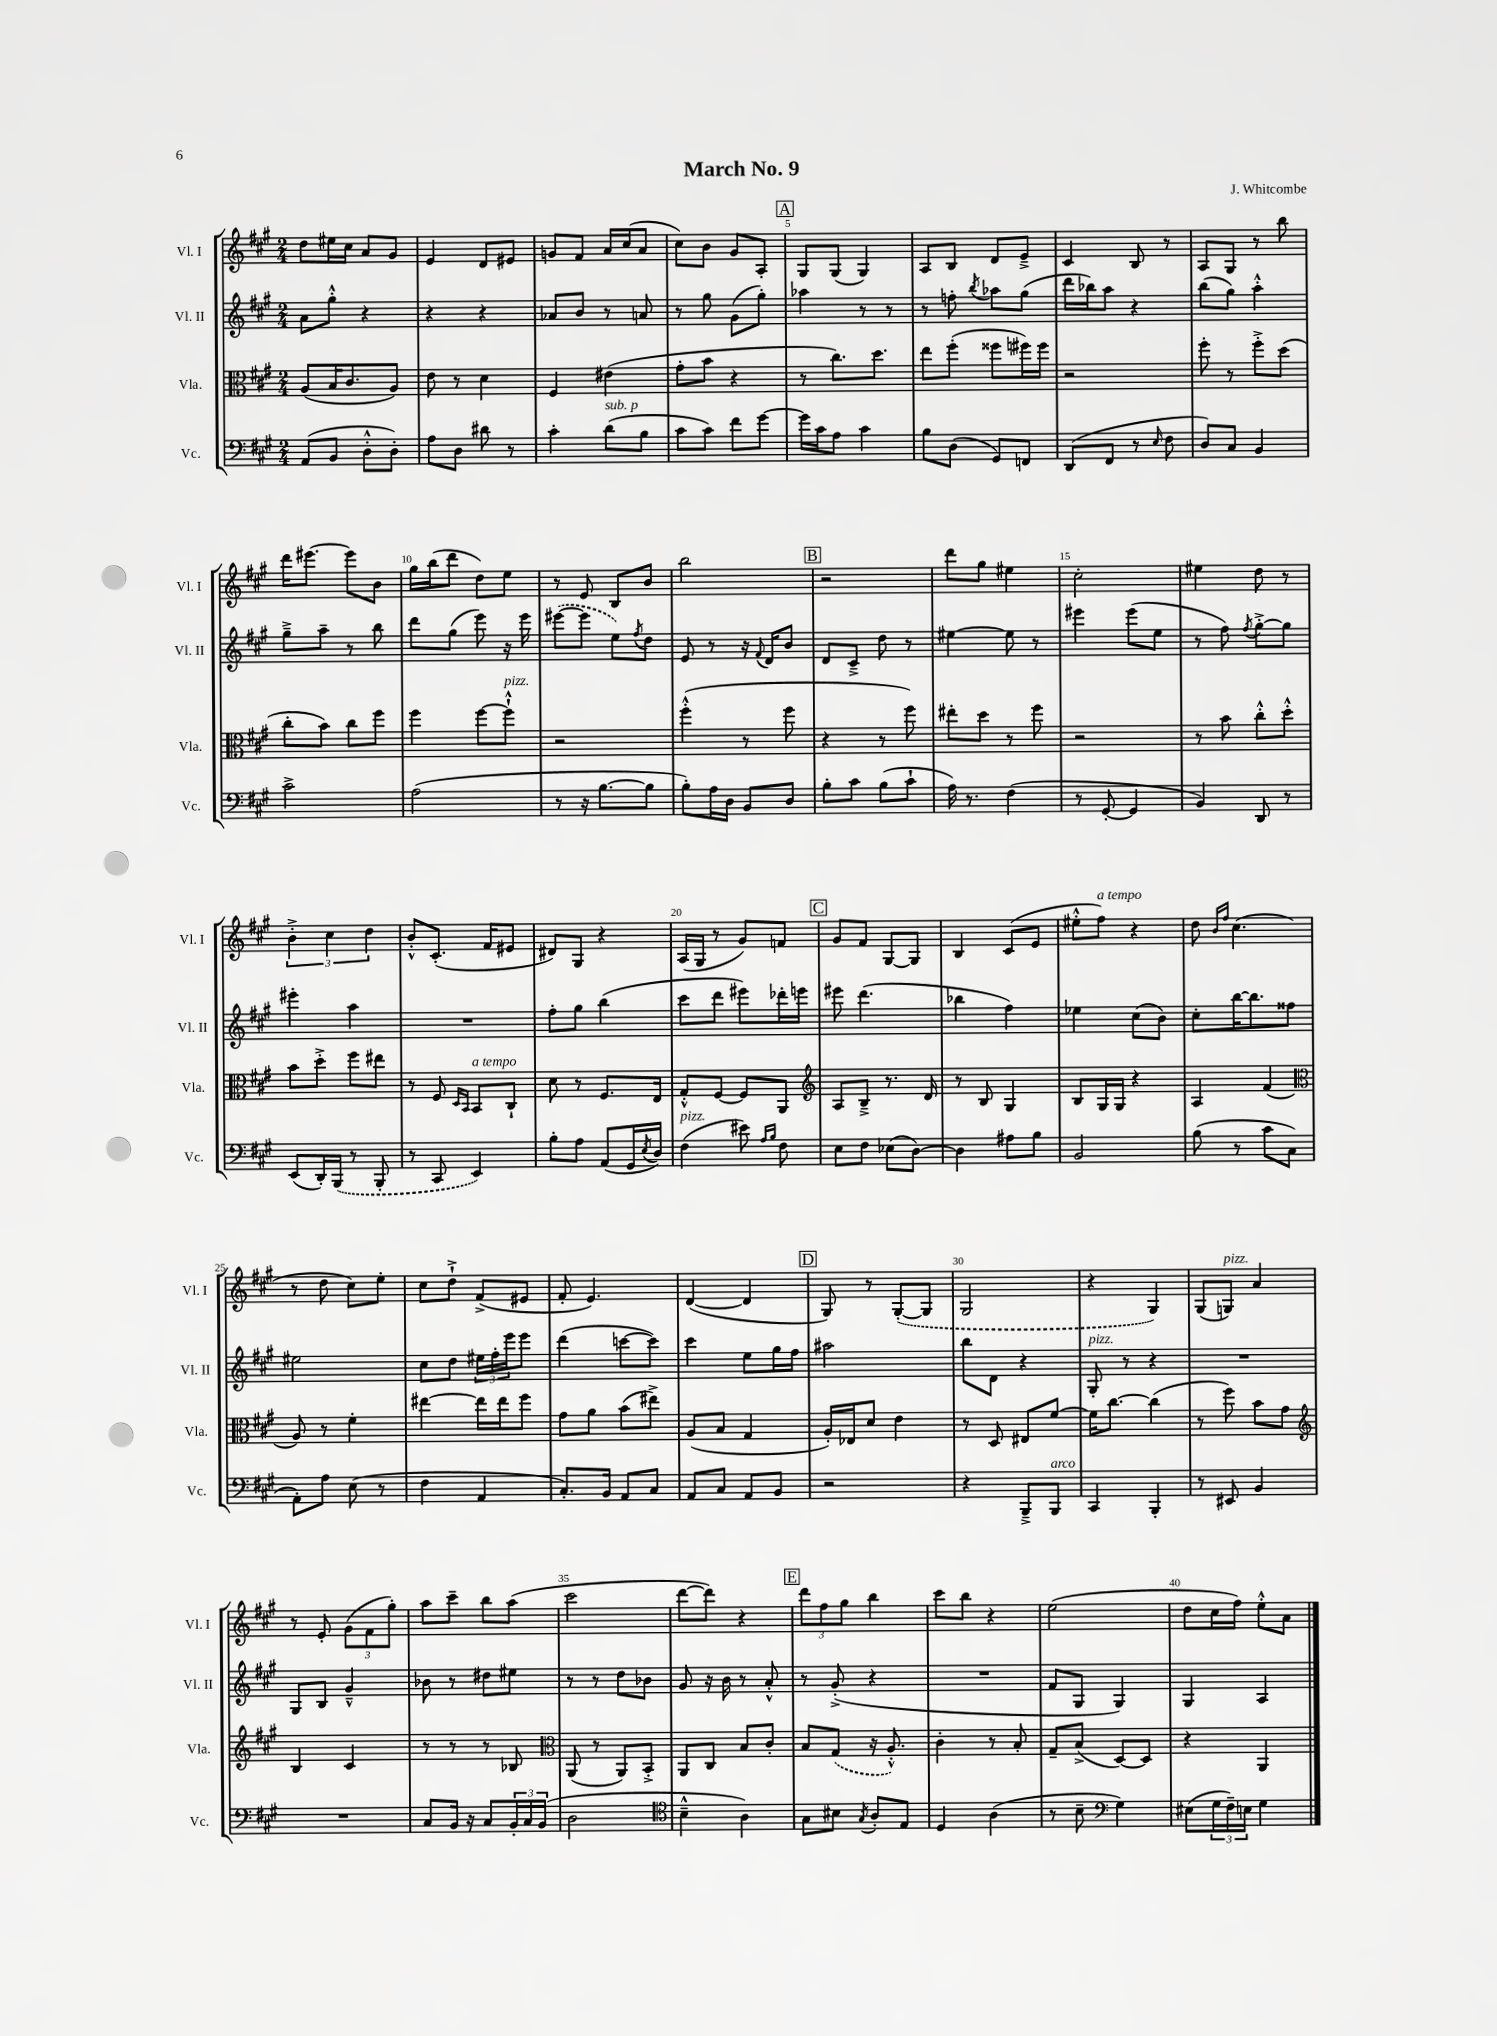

**kern	**kern	**kern	**kern
*staff4	*staff3	*staff2	*staff1
*clefF4	*clefC3	*clefG2	*clefG2
*k[f#c#g#]	*k[f#c#g#]	*k[f#c#g#]	*k[f#c#g#]
*M2/4	*M2/4	*M2/4	*M2/4
(8AA/L	(8A/L	8a\L	8dd\L
8BB/J	16B/K	8gg#'^^\J	16ee#\L
.	8.c#/	.	16cc#\JJ
8D'^^\L	.	4r	8a/L
8D'\J)	8A/J)	.	8g#/J
=	=	=	=
8A\L	8e\	4r	4e/
8D\J	8r	.	.
8d#\	4d\	4r	8d/L
8r	.	.	8e#/J
=	=	=	=
4c#'\	4F#/	8a-/L	8g/L
.	.	8b/J	8f#/J
(8d\L	(4e#\	8r	16a/LL
.	.	.	(16cc#/J
8B\J	.	8a/	8a/J
=	=	=	=
8c#\L	8g#'\L	8r	8cc#\L)
8c#\J)	8b\J	8gg#\	8b\J
8f#\L	4r	(8g#\L	8g#/L
[8g#\J	.	8gg#'\J)	8A'/J
=	=	=	=
16g#\]LL	8r	4aa-\	8G#/L
16c#\J	.	.	.
8A\J	8.cc#\L)	.	(8G#/J
4c#\	.	8r	4G#/)
.	8.dd\J	.	.
.	.	8r	.
=	=	=	=
8B\L	8ee\L	8r	8A/L
(8D\J	(8ff#'\J	8ff'\	8B/J
.	.	8qbb/	.
8GG#/L)	8ff##\L	8aa-\L	8d/L
8FF/J	16ff#\L)	(8gg#\J	8e~^/J
.	16ff#\JJ	.	.
=	=	=	=
(8DD/L	2r	16ddd\LL	4c#/
.	.	16bb-\J)	.
8FF#/J	.	8aa\J	.
8r	.	4r	8B/
16qqE/	.	.	.
8F#\	.	.	8r
=	=	=	=
8D/L)	8ff#'\	(8bb\L	8A/L
8C#/J	8r	8gg#\J)	8G#/J
4BB/	8ff#'^\L	4aa'^^\	8r
.	(8dd\J	.	8bb\
=	=	=	=
2c#^\	8cc#'\L	8gg#~^\L	16ddd\LK
.	.	.	[8.eee#\J
.	8b\J)	8aa~\J	.
.	8cc#\L	8r	8eee#\]L
.	8ff#\J	8bb\	8b\J
=	=	=	=
(2A\	4ff#\	8ddd\L	16gg#\LL
.	.	.	(16bb\J
.	.	(8gg#\J	8ddd\J
.	[8ff#\L	8eee\)	8dd\L)
.	8ff#`^^\]J	16r	8ee\J
.	.	16eee\	.
=	=	=	=
8r	2r	([8eee#\L	8r
16r	.	8eee#\]J	8e/
[8.B\L	.	.	.
.	.	8ee\L)	8B/L
.	.	8qff#/	.
8B\]J	.	8dd\J	8b/J
=	=	=	=
8B'\L)	(4ff#'^^\	8e/	2bb\
16A\L	.	8r	.
16D\JJ	.	.	.
8BB/L	8r	16r	.
.	.	8qqf#/	.
.	.	16d/LK	.
8D/J	8ff#\	8b/J	.
=	=	=	=
8B'\L	4r	8d/L	2r
8c#\J	.	8c#~^/J	.
(8B\L	8r	8dd\	.
8c#`\J	8ff#\)	8r	.
=	=	=	=
16A\)	8ee#'\L	[4ee#\	8ddd\L
8.r	.	.	.
.	8dd\J	.	8gg#\J
(4F#\	8r	8ee#\]	4ee#\
.	8ff#\	8r	.
=	=	=	=
8r	2r	4eee#\	2cc#'\
[8GG#'/	.	.	.
4GG#/]	.	(8eee#\L	.
.	.	8ee\J	.
=	=	=	=
4BB/)	8r	8r	4ee#\
.	8b\	8ff#\)	.
.	.	8qff#/	.
8DD/	8cc#'^^\L	[8gg#'^\L	8dd\
8r	8dd'^^\J	8gg#\]J	8r
=	=	=	=
(8EE/L	8b\L	4eee#'\	6b'^\
16DD'/L)	8dd'^\J	.	.
.	.	.	6cc#\
(16BBB/JJ	.	.	.
8r	8ff#\L	4aa\	.
.	.	.	6dd\
8BBB'/	8ee#\J	.	.
=	=	=	=
8r	8r	2r	8b'^^/L
8CC#/	8F#/	.	(8.c#'/J
.	16qqD/LL	.	.
.	16qqBB/JJ	.	.
4EE/)	8BB/L	.	.
.	.	.	16f#/LK
.	8C#`/J	.	8e#/J
=	=	=	=
8B'\L	8d\	8ff#'\L	8d#/L)
8A\J	8r	8gg#\J	8G#/J
(8AA/L	8.F#/L	(4bb\	4r
16GG#/L	.	.	.
8qE/	.	.	.
16D/JJ)	16E/Jk	.	.
=	=	=	=
(4F#\	8G#'^^/L	8ccc#\L	(16A/LL
.	.	.	16G#/JJ
.	[8F#/J	8ddd\J	8r
8e#\)	8F#/]L	8eee#\L)	8g#/L)
16qqA/LL	.	.	.
16qqB/JJ	.	.	.
8F#\	8AA/J	16ddd-'\L	8f/J
.	.	16eee\JJ	.
=	=	=	=
*	*clefG2	*	*
8E\L	8A/L	8eee#\	8g#/L
8F#\J	8B~^/J	(4.ddd\	8f#/J
(8E-\L	8.r	.	[8G#/L
[8D\J)	.	.	8G#/]J
.	16d/	.	.
=	=	=	=
4D\]	8r	4bb-\	4B/
.	8B/	.	.
8A#\L	4G#/	4ff#\)	(8c#/L
8B\J	.	.	8e/J
=	=	=	=
2BB/	8B/L	4ee-\	8ee#'^^\L
.	16G#/L	.	8ff#\J)
.	16G#/JJ	.	.
.	4r	(8cc#\L	4r
.	.	8b\J)	.
=	=	=	=
(8B\	4A/	8cc#'\L	8dd\
.	.	.	16qqb/LL
.	.	.	16qqff#/JJ
8r	.	[16bb\K	(4.cc#\
.	.	8.bb\]	.
8c#\L	(4f#/	.	.
8C#\J	.	8ff##\J	.
=	=	=	=
*	*clefC3	*	*
8AA'\L)	8A/)	2ee#\	8r
8A\J	8r	.	8dd\
(8E\	4f#'\	.	8cc#\L)
8r	.	.	8ee'\J
=	=	=	=
4F#\	[4ee#\	8cc#\L	8cc#\L
.	.	8dd\J	8dd`^\J
4AA/	16ee#\]LL	24ee#\LL	(8f#^/L
.	.	24ff#'\	.
.	16ee#\J	.	.
.	.	24eee\J	.
.	8ff#\J	8eee\J	8e#/J
=	=	=	=
8.C#'/L)	8g#\L	(4ddd\	8f#'/
.	8a\J	.	4.e/)
16BB/Jk	.	.	.
8AA/L	(8b\L	[8ccc\L	.
8C#/J	8ee#^\J)	8ccc\]J)	.
=	=	=	=
8AA/L	(8A/L	4ccc#\	([4d/
8C#/J	8B/J	.	.
8AA/L	4G#/	8ee\L	4d/]
8BB/J	.	16gg#\L	.
.	.	16ff#\JJ	.
=	=	=	=
2r	16A'/LL)	2aa#\	8G#/)
.	16E-/J	.	.
.	8d/J	.	8r
.	4e\	.	([8G#'/L
.	.	.	8G#/]J
=	=	=	=
4r	8r	8bb\L	2G#/
.	8D/	8d\J	.
8BBB~^/L	8E#/L	4r	.
8BBB/J	[8f#/J	.	.
=	=	=	=
4CC#/	16f#\]LK	8G#'/	4r
.	[8.cc#\J	.	.
.	.	8r	.
4BBB'/	(4cc#\]	4r	4G#/)
=	=	=	=
8r	8r	2r	(8G#/L
8EE#/	8ff#\)	.	8G/J)
4BB/	8b\L	.	4a/
.	8g#\J	.	.
=	=	=	=
*	*clefG2	*	*
2r	4B/	8G#/L	8r
.	.	8B/J	8e'/
.	4c#/	4g#~^^/	(12g#\L
.	.	.	12f#\
.	.	.	12gg#'\J)
=	=	=	=
8C#/L	8r	8b-\	8aa\L
16BB/Jk	8r	8r	8ccc#~\J
16r	.	.	.
8C#/L	8r	8dd#\L	8bb\L
24BB'/L	8B-/	8ee#\J	(8aa\J
24C#/	.	.	.
(24BB/JJ	.	.	.
=	=	=	=
*	*clefC3	*	*
2D\	(8AA/	8r	2ccc#\
.	8r	8r	.
.	8AA/L)	8dd\L	.
.	8BB'^/J	8b-\J	.
=	=	=	=
*clefC4	*	*	*
4B~^^\	8AA/L	8g#/	[8ddd\L
.	8C#/J	16r	8ddd\]J)
.	.	16b\	.
4A\)	8B/L	8r	4r
.	8c#'/J	8a'^^/	.
=	=	=	=
8G#\L	8B/L	8r	12ddd\L
.	.	.	12ff#\
8B#\J	(8G#/J	(8g#'^/	.
.	.	.	12gg#\J
8qG#/	.	.	.
8A'/L	16r	4r	4bb\
.	8.A'^^/)	.	.
8E/J	.	.	.
=	=	=	=
4D/	4c#'\	2r	8ccc#\L
.	.	.	8bb\J
(4A\	8r	.	4r
.	8B'/	.	.
=	=	=	=
8r	8G#~/L	8f#/L	(2ee\
8B~\	(8B^/J	8G#/J	.
*clefF4	*	*	*
4G#\)	[8D/L)	4G#/)	.
.	8D/]J	.	.
=	=	=	=
(8E#\L	4r	4G#/	8dd\L
24G#\L	.	.	16cc#\L
24F#~\)	.	.	.
.	.	.	16ff#\JJ)
24E\JJ	.	.	.
4G#\	4AA/	4A/	8ee'^^\L
.	.	.	8a\J
==	==	==	==
*-	*-	*-	*-
